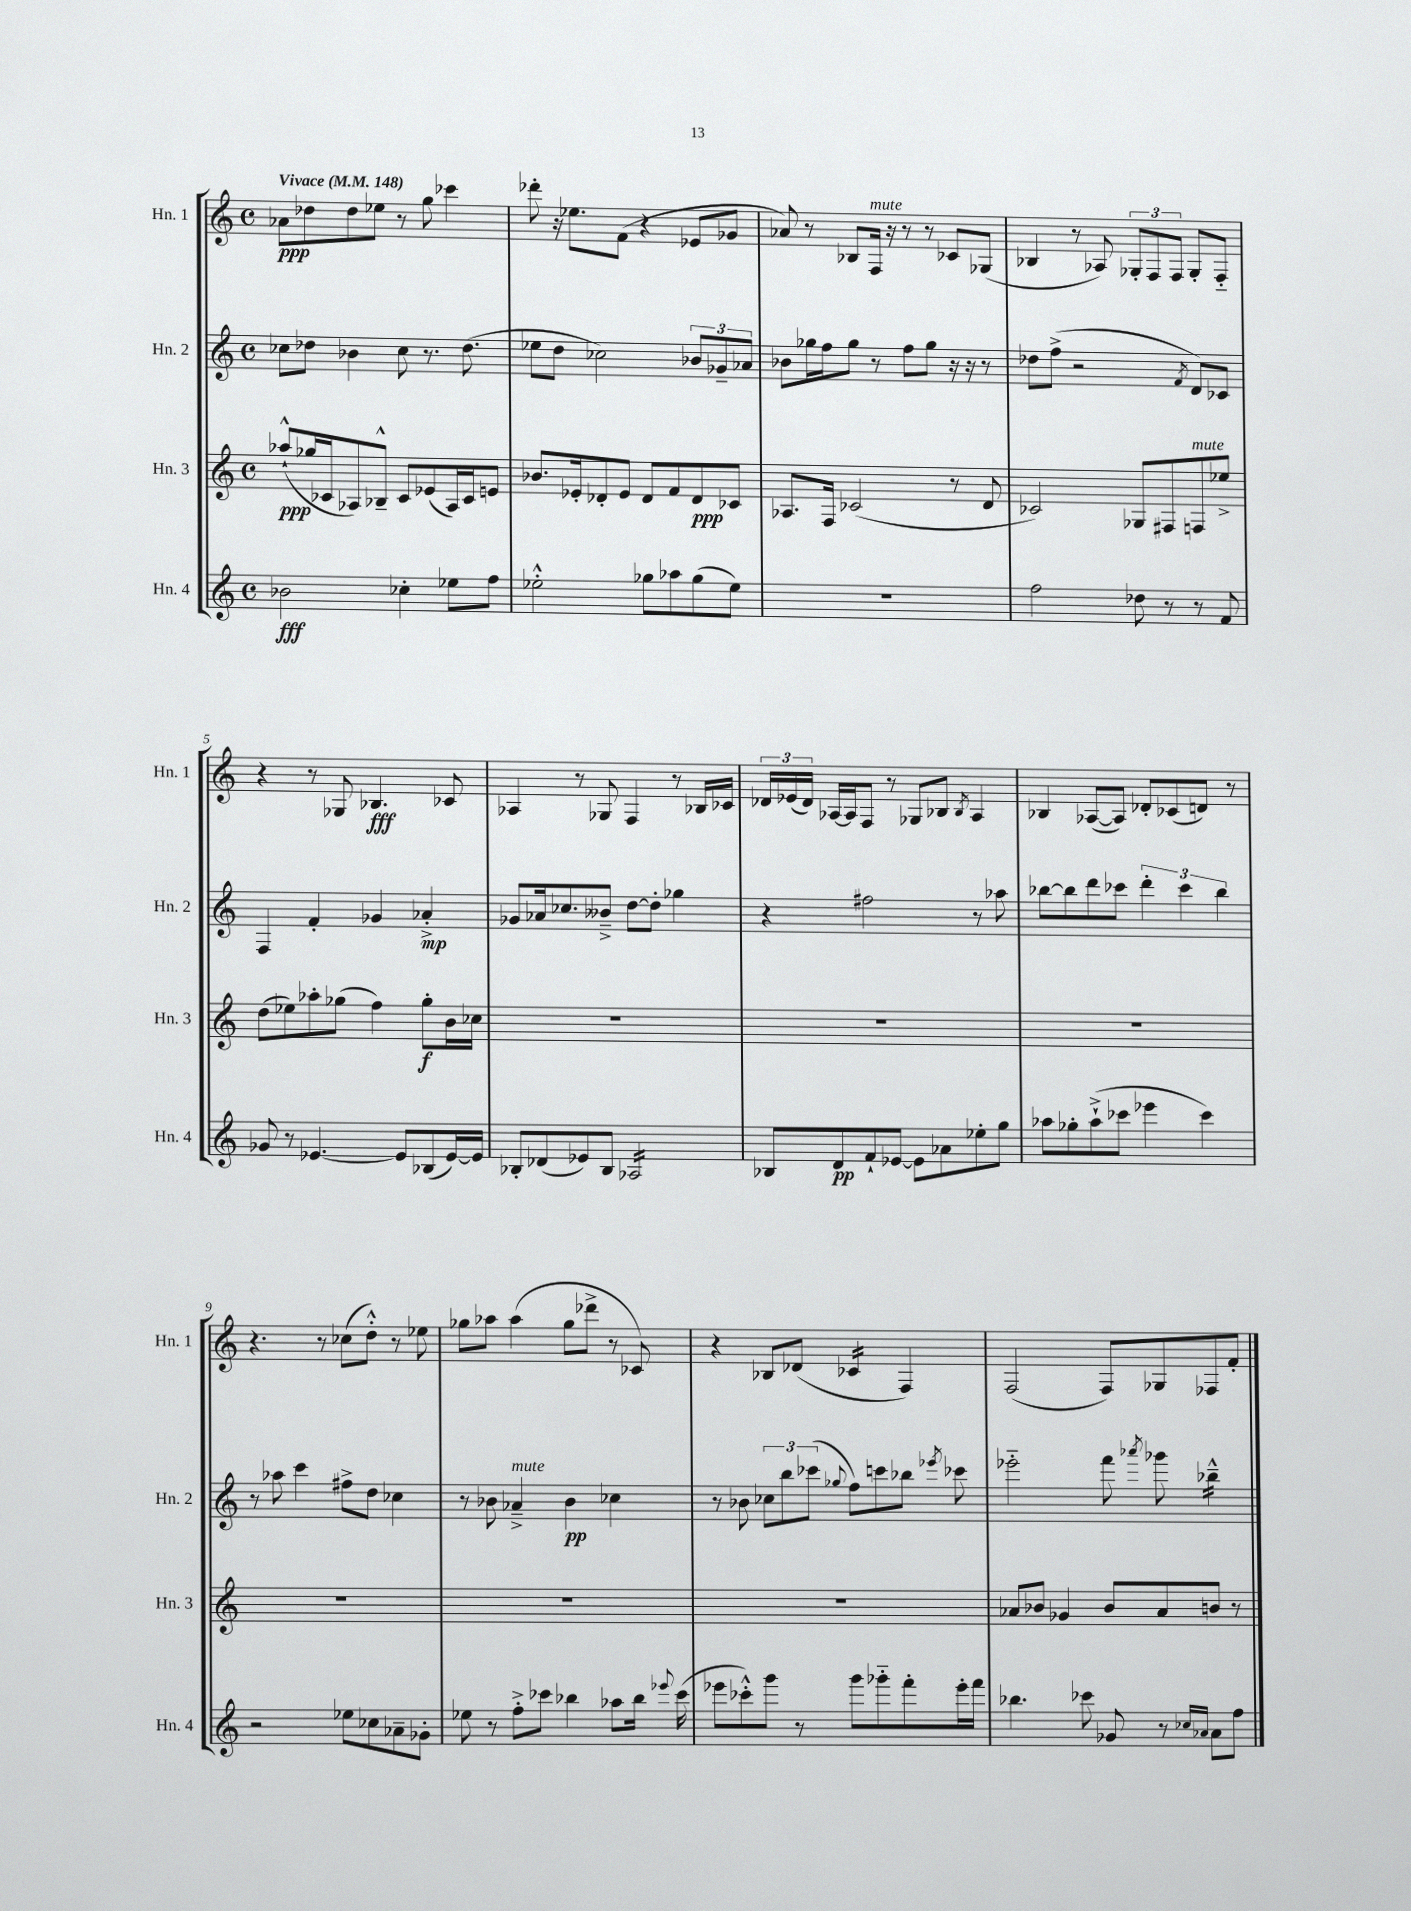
<<
\new StaffGroup <<
\new Staff = "s0" \with { instrumentName = "Hn. 1" shortInstrumentName = "Hn. 1" } {
    \clef treble \key c \major \defaultTimeSignature \time 4/4 \tempo "Vivace" 4 = 148
    \autoBeamOff aes'8[\ppp des''8 des''8 ees''8] r8 g''8 ces'''4 |
    des'''8-. r16 ees''8.[ f'8]( r4 ees'8[ ges'8] |
    aes'8) r8 bes8[ f16]^\markup { \italic "mute" } r16 r8 r8 ces'8[ ges8]( |
    bes4 r8 aes8) \tuplet 3/2 { ges8[-. f8 f8] } ges8[-. f8]-_ |
    r4 r8 ges8 bes4.\fff ces'8 |
    aes4 r8 ges8 f4 r8 bes16[ ces'16] |
    \tuplet 3/2 { des'16[ ees'16( des'16]) } aes16[~ aes16 f8] r8 ges8[ bes8] \acciaccatura { bes8 } aes4 |
    bes4 aes8[~( aes8]) des'8[-. ces'8( d'8]) r8 |
    r4. r8 ces''8[( d''8]-.-^) r8 ees''8 |
    ges''8[ aes''8] aes''4( ges''8[ des'''8]-> r8 ces'8) |
    r4 bes8[ des'8]( ces'4:16 f4) |
    f2( f8[) ges8 fes8 f'8]-. \bar "|." |
}
\new Staff = "s1" \with { instrumentName = "Hn. 2" shortInstrumentName = "Hn. 2" } {
    \clef treble \key c \major \defaultTimeSignature \time 4/4
    \autoBeamOff ces''8[ des''8] bes'4 ces''8 r8. des''8.( |
    ees''8[ d''8] ces''2) \tuplet 3/2 { bes'8[ ges'8-- aes'8] } |
    bes'8[ ges''16 f''16 ges''8] r8 f''8[ ges''8] r16 r16 r8 |
    des''8[ f''8]->( r2 \acciaccatura { f'8 } d'8[) ces'8] |
    f4 f'4-. ges'4 aes'4-.->\mp |
    ges'8[ aes'16 ces''8. beses'8]---> d''8[~ d''8]-. ges''4 |
    r4 fis''2 r8 aes''8 |
    bes''8[~ bes''8 d'''8 ces'''8] \tuplet 3/2 { d'''4-. ces'''4 bes''4 } |
    r8 aes''8 c'''4 fis''8[-> d''8] ces''4 |
    r8 bes'8 aes'4--->^\markup { \italic "mute" } bes'4\pp ces''4 |
    r8 bes'8 \tuplet 3/2 { ces''8[ b''8 ces'''8]( } \appoggiatura { ges''8 } f''8[) c'''8 bes''8] \acciaccatura { ees'''8 } ces'''8 |
    ees'''2-_ f'''8 \acciaccatura { aes'''8 } ges'''8 bes''4:16---^ \bar "|." |
}
\new Staff = "s2" \with { instrumentName = "Hn. 3" shortInstrumentName = "Hn. 3" } {
    \clef treble \key c \major \defaultTimeSignature \time 4/4
    \autoBeamOff aes''8[-!-^\ppp( ges''16 ces'16 aes8) bes8]---^ ces'8[ ees'8( aes16) ces'16 e'8] |
    bes'8.[ ees'16-. des'8-. ees'8] des'8[ f'8 des'8\ppp ces'8] |
    aes8.[ f16] ces'2( r8 d'8 |
    ces'2) ges8[ fis8 f8^\markup { \italic "mute" } ees''8]-> |
    d''8[( ees''8) aes''8-. ges''8]( f''4) ges''8[-.\f b'16 ces''16] |
    R1 |
    R1 |
    R1 |
    R1 |
    R1 |
    R1 |
    aes'8[ bes'8] ges'4 bes'8[ aes'8 b'8] r8 \bar "|." |
}
\new Staff = "s3" \with { instrumentName = "Hn. 4" shortInstrumentName = "Hn. 4" } {
    \clef treble \key c \major \defaultTimeSignature \time 4/4
    \autoBeamOff bes'2\fff ces''4-. ees''8[ f''8] |
    ees''2-.-^ ges''8[ aes''8 ges''8( ees''8]) |
    R1 |
    f''2 des''8 r8 r8 f'8 |
    ges'8 r8 ees'4.~ ees'8[ bes8( ees'16~) ees'16] |
    bes8[-. des'8( ees'8) bes8] aes2:16 |
    bes8[ d'8\pp f'8-! ees'8]~ ees'8[ aes'8 ees''8-. g''8] |
    aes''8[ ges''8-. aes''8-!->( ces'''8] ees'''4 ces'''4) |
    r2 ees''8[ ces''8 aes'8-- ges'8]-. |
    ees''8 r8 f''8[-.-> ces'''8] bes''4 aes''8[ bes''16] \appoggiatura { ees'''8 } ces'''16( |
    ees'''8[ ces'''8-.-^) g'''8] r8 g'''8[ ges'''8-_ f'''8-. ees'''16-. f'''16] |
    bes''4. ces'''8 ges'8 r8 \grace { ces''16[ aes'16] } aes'8[ f''8] \bar "|." |
}
>>
>>
